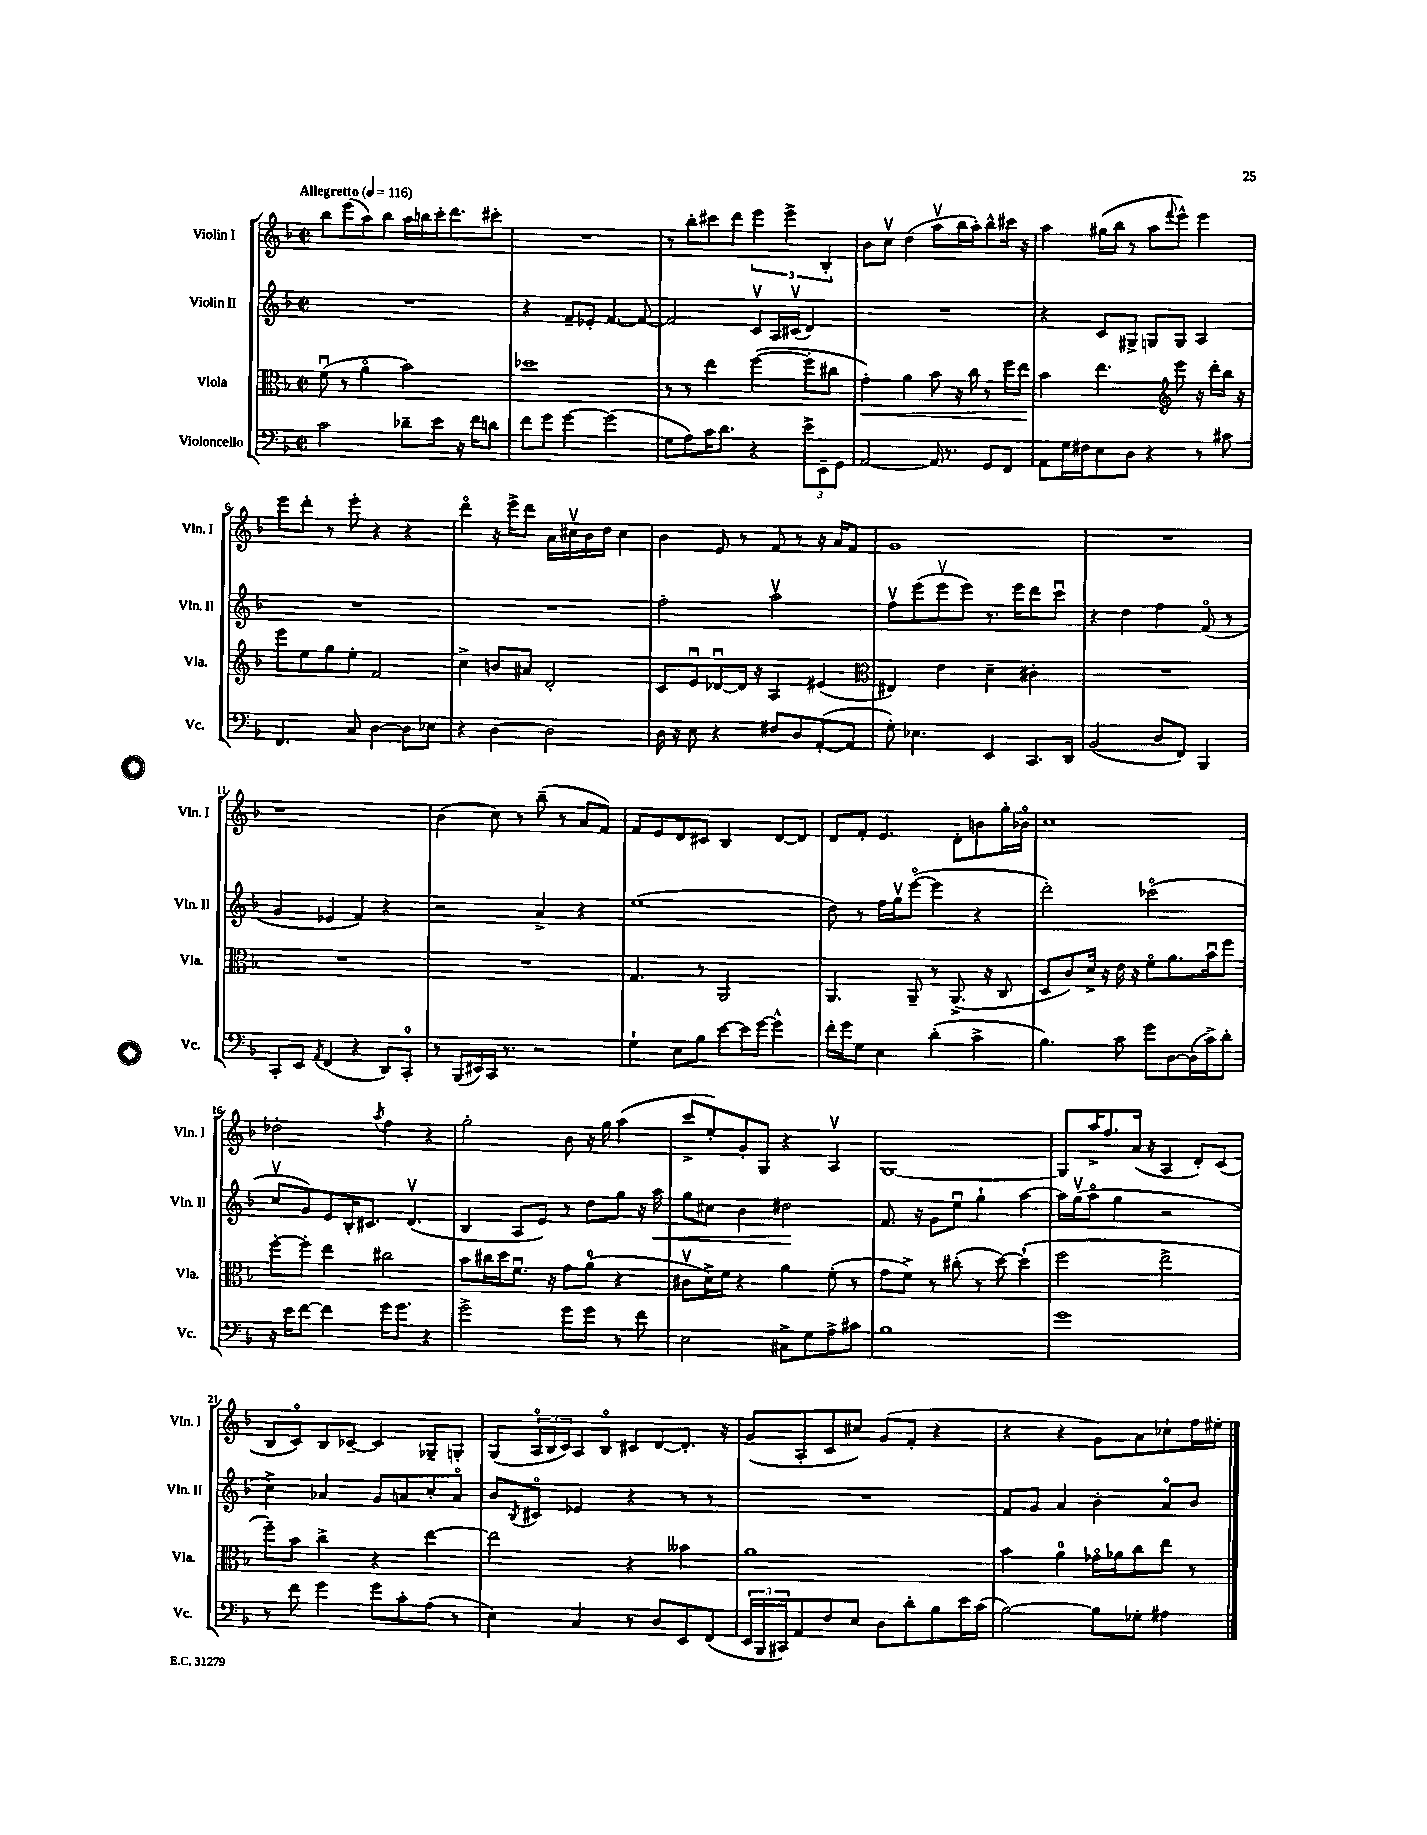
<<
\new StaffGroup <<
\new Staff = "s0" \with { instrumentName = "Violin I" shortInstrumentName = "Vln. I" } {
    \clef treble \key f \major \defaultTimeSignature \time 2/2 \tempo "Allegretto" 4 = 116
    bes''8 e'''8( a''8) bes''8 a''16 b''16 c'''16-. d'''8. cis'''8-. |
    R1 |
    r8 bes''8-. cis'''8 d'''8 \tuplet 3/2 { e'''4 e'''4-> bes4-. } |
    bes'8 c''8\upbow d''4( a''8\upbow bes''16 a''16-.) bes''8-^ cis'''16 r16 |
    a''4 gis''16( bes''16 r8 a''8 \appoggiatura { f'''8 } e'''8-^) e'''4 |
    e'''8 d'''8-. r8 e'''8-. r4 r4 |
    d'''4\flageolet r16 e'''16-> d'''8 a'16 cis''16\upbow bes'16 d''16 cis''4 |
    bes'4 e'8 r8 f'8 r8 r16 a'16 f'8 |
    g'1 |
    R1 |
    r1 |
    bes'4( c''8) r8 bes''8--( r8 a'8 f'8) |
    f'8 e'8 d'8 cis'8 bes4 d'8~ d'8 |
    d'8 f'8-. e'4. d'8-. b'8 g''16-. bes'16\flageolet |
    c''1 |
    des''2-. \acciaccatura { a''8 } f''4 r4 |
    g''2-. bes'8 r16 g''16 a''4( |
    c'''8-> e''8-.) g'8-. g8 r4 a4\upbow |
    g1~ |
    g8 a''16-> f''8. a'16( r16 a4 d'8-.) c'8( |
    bes8 c'8\flageolet) bes8 ces'8~-- ces'4 ges8-- g8-. |
    g8( \tuplet 3/2 { a16\flageolet bes16 c'16) } a8 bes8\flageolet cis'8 d'8~ d'8.-. r16 |
    g'8( a8-. c'8 cis''8) g'8( f'8-. r4 |
    r4 r4 g'8) a'8 ces''8-! f''16 eis''16-. \bar "|." |
}
\new Staff = "s1" \with { instrumentName = "Violin II" shortInstrumentName = "Vln. II" } {
    \clef treble \key f \major \defaultTimeSignature \time 2/2
    R1 |
    r4 f'8-- ees'8-. f'4.~ f'8~ |
    f'2 c'8\upbow a16 cis'16\upbow( d'4) |
    R1 |
    r4 c'8 gis8-> g8 g8 a4 |
    R1 |
    R1 |
    f''2-. a''2\upbow |
    f''8\upbow e'''8( e'''8\upbow e'''8) r8. e'''16 d'''8 c'''8\downbow |
    r4 d''4 f''4 f'8\flageolet( r8 |
    g'4 ees'4 f'4) r4 |
    r2 a'4-> r4 |
    e''1( |
    d''8) r8 f''16 g''16\upbow e'''8~\flageolet( e'''4 r4 |
    d'''2-.) ces'''2\flageolet( |
    c''8\upbow g'8) e'8 bes16-. cis'8. d'4.\upbow( |
    bes4 a8 e'8) r8 d''8 g''8 r16 a''16\< |
    g''8 cis''8 bes'4 dis''2\! |
    f'8. r16 g'8 e''8\downbow g''4-! a''4~ |
    a''16 g''16\upbow( a''8\flageolet g''4 r2 |
    c''4->) aes'4 g'8 a'8 c''8-. a'8\flageolet |
    bes'8 \acciaccatura { bes8 } cis'8\flageolet ees'4 r4 r8 r8 |
    R1 |
    f'8 g'8 a'4 bes'4-. a'8\flageolet bes'8 \bar "|." |
}
\new Staff = "s2" \with { instrumentName = "Viola" shortInstrumentName = "Vla." } {
    \clef alto \key f \major \defaultTimeSignature \time 2/2
    f'8\downbow( r8 a'4\flageolet bes'2) |
    des''1 |
    r8 r8 e''4 f''4~( f''8-. cis''8 |
    g'4-.\<) a'4 bes'8 r16 c''16 r8 f''16 e''16\! |
    bes'4 e''4. \clef treble e'''8 r16 d'''16-. bes''16 r16 |
    e'''8 e''8 g''8 e''8-. f'2 |
    c''4-> b'8 ais'8 d'2-. |
    c'8 e'8\downbow des'8~\downbow des'16 r16 a4 eis'4( |
    \clef alto eis4) e'4 d'4-- cis'4-. |
    R1 |
    R1 |
    R1 |
    g4. r8 a,2 |
    a,4. a,8-- r8 a,8.->( r16 c8 |
    d8 c'8) d'16-> r16 e'16 r16 f'8\flageolet a'8. bes'16\downbow f''8 |
    f''8~-. f''8-. e''4 cis''2 |
    bes'8 cis''16 d''16 f'8.\downbow r16 g'8 a'8-0( r4 |
    cis'8\upbow d'16->) f'16 r4 a'4 f'8-.( r8 |
    g'8 f'8->) r8 cis''8-.( r8 d''8~) d''4-!( |
    f''2 e''2-> |
    f''8--) bes'8 c''4-> r4 e''4~ |
    e''2 r4 beses'4 |
    a'1 |
    bes'4 a'4-0 ges'16\flageolet aes'16 c''8 e''8 r8 \bar "|." |
}
\new Staff = "s3" \with { instrumentName = "Violoncello" shortInstrumentName = "Vc." } {
    \clef bass \key f \major \defaultTimeSignature \time 2/2
    c'2 des'8-- e'8 r16 f'16 d'8 |
    f'8 g'8 g'4~ g'2( |
    g8 a8) c'16 d'8. r4 \tuplet 3/2 { e'8-> e,8-- g,8 } |
    a,2~ a,16 r8. g,8 f,8 |
    a,8 g16 fis16 e8 d8 r4 r8 cis'8 |
    f,4. c8 d4~ d8 ees8 |
    r4 d4~ d2 |
    d16 r16 e8 r4 fis8 d8 a,8~-.( a,8 |
    g8-.) ees4. e,4 c,8. d,16 |
    bes,2( d8 f,8) bes,,4 |
    c,8-. e,8 \acciaccatura { a,8 } f,4( r4 d,8) c,8-0-. |
    r8 bes,,16( eis,16) c,16 r8. r2 |
    g4-! e8 bes8 e'8~ e'16 g'16~ g'4-^ |
    f'16-. g'16 g8 e4 d'4-.( c'4-> |
    bes4.) c'8 g'8 d8~ d16( c'16->) d'8-. |
    r16 e'16 f'8~ f'4 g'16 g'8. r4 |
    g'2-> g'8 g'8 r8 f'8 |
    e2 cis8-> g8 a8-> cis'8 |
    bes1 |
    g'1 |
    r8 f'8 g'4 g'8 c'8-. a8( r8 |
    e4) c4 r8 d8 e,8 f,8( |
    \tuplet 3/2 { e,16 bes,,16 cis,16) } a,8 f8 e8 d8 d'8-. bes8 e'16 c'16( |
    bes2~) bes8 ges8-. ais4 \bar "|." |
}
>>
>>
